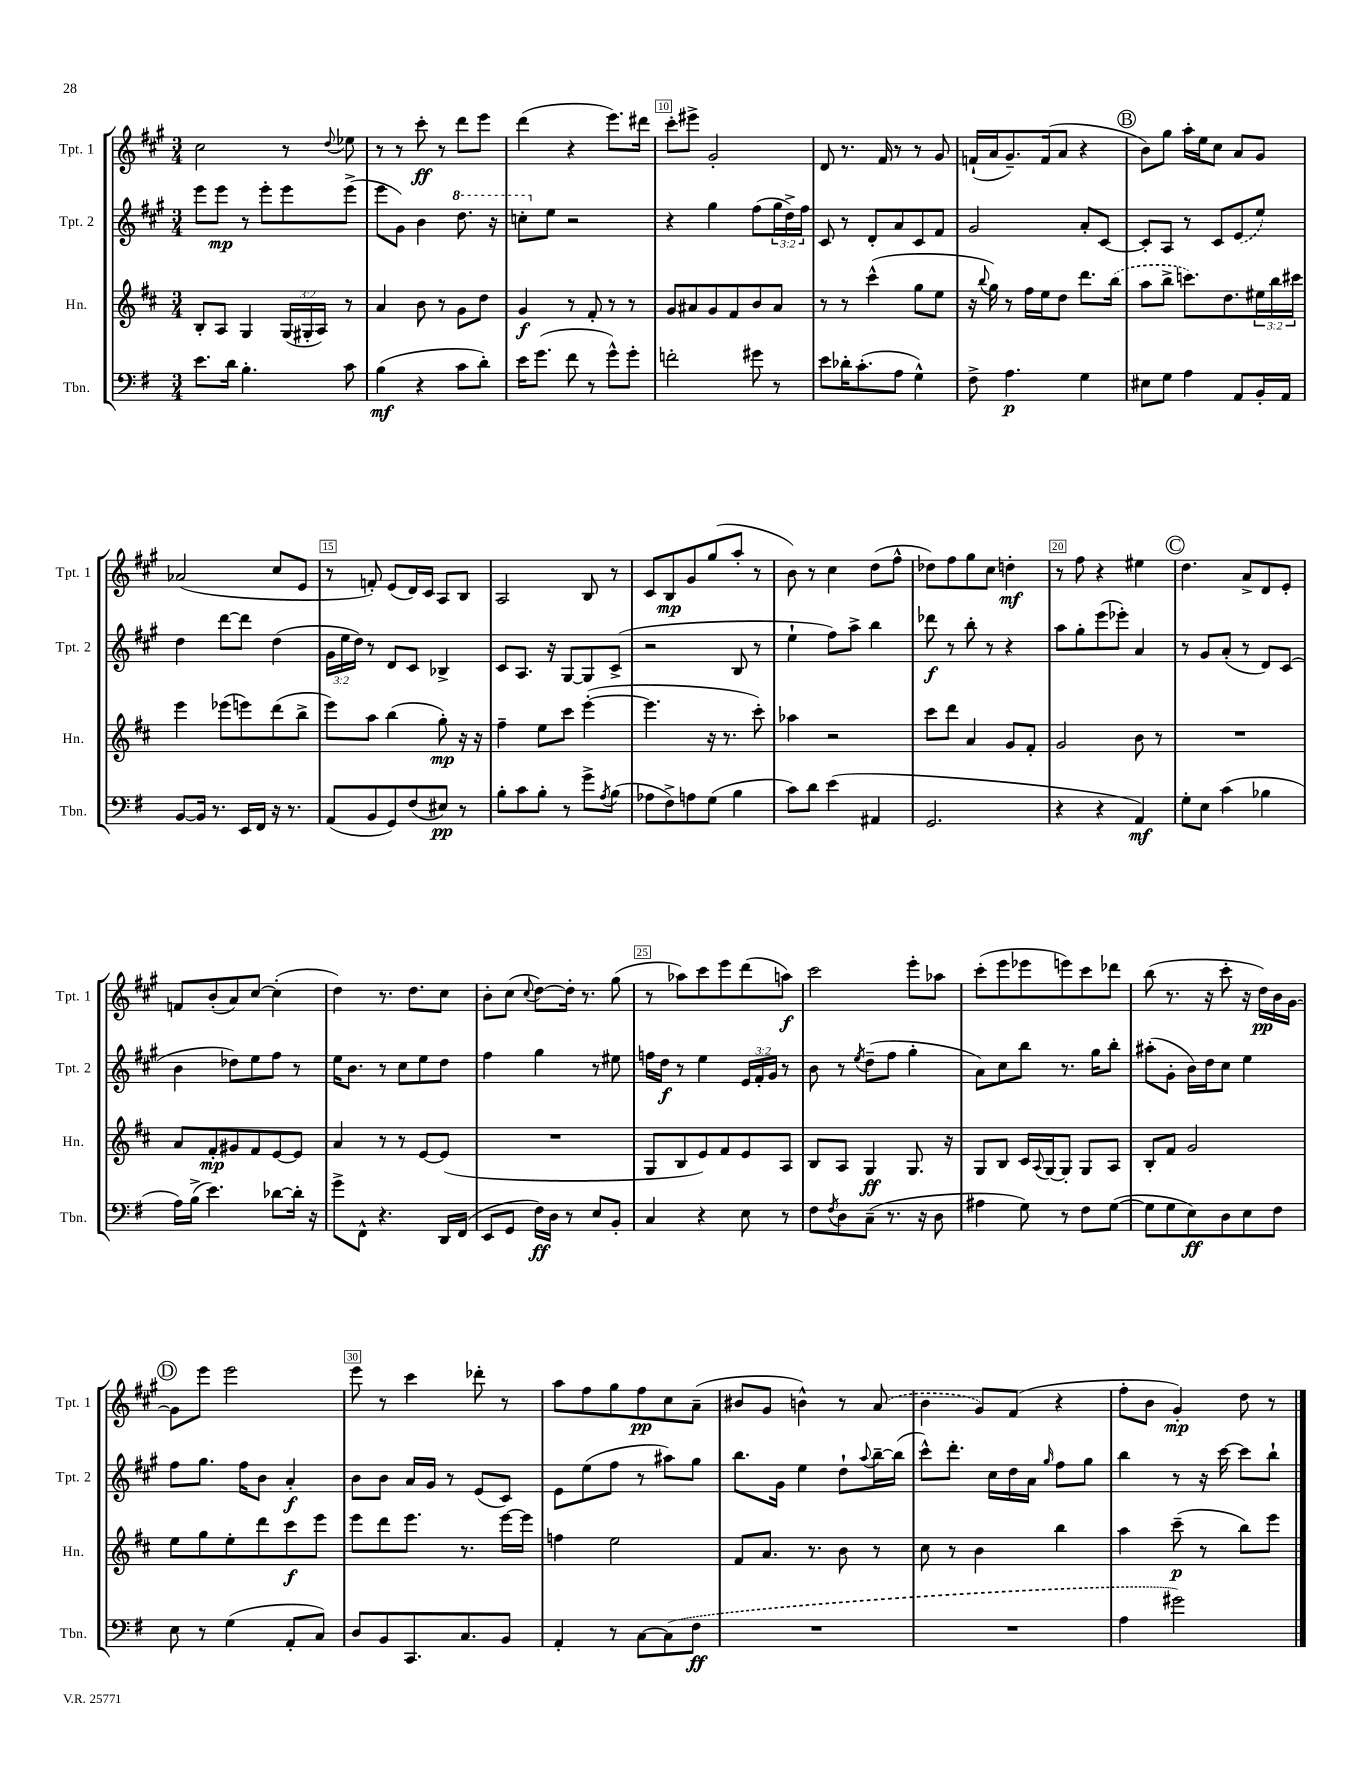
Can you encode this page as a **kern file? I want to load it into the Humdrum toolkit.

**kern	**kern	**kern	**kern
*staff4	*staff3	*staff2	*staff1
*clefF4	*clefG2	*clefG2	*clefG2
*k[f#]	*k[f#c#]	*k[f#c#g#]	*k[f#c#g#]
*M3/4	*M3/4	*M3/4	*M3/4
8.e	8B'	8eee	2cc#
.	8A	8eee	.
16d	.	.	.
4.B'	4G	8r	.
.	.	8eee'	.
.	(24G	8eee	8r
.	24G#'	.	.
.	24A)	.	.
.	.	.	8qqdd
8c	8r	(8eee^	8ee-
=	=	=	=
(4B	4a	8eee	8r
.	.	8g#)	8r
4r	8b	4b	8ccc#'
.	8r	.	8r
8c	8g	8.ddd	8ddd
8d')	8dd	.	8eee
.	.	16r	.
=	=	=	=
16e	4g	8ccc'	(4ddd
(8.g	.	.	.
.	.	8ee	.
8f#	8r	2r	4r
8r	8f#'	.	.
8g^^)	8r	.	8.eee)
8g'	8r	.	.
.	.	.	16ddd#
=	=	=	=
2f'	8g	4r	8ccc#'
.	8a#	.	8eee#^
.	8g	4gg#	2g#'
.	8f#	.	.
8g#	8b	(8ff#	.
8r	8a#	24gg#	.
.	.	24dd^)	.
.	.	24ff#	.
=	=	=	=
8e	8r	8c#	8d
16d-'	8r	8r	8.r
(8.c'	.	.	.
.	(4ccc#^^	8d'	.
.	.	.	16f#
8A	.	8a	8r
4G^^)	8gg	8c#	8r
.	8ee	8f#	8g#
=	=	=	=
8F#^	16r	2g#	(16f`
.	8qqbb	.	.
.	16gg)	.	16a
4.A	8r	.	8.g#~)
.	16ff#	.	.
.	16ee	.	(16f
.	8dd	.	8a
4G	8.ddd	8a'	4r
.	.	[8c#	.
.	(16bb	.	.
=	=	=	=
8E#	8aa	8c#']	8b)
8G	8bb^	8A	8gg#
4A	8.ccc)	8r	16aa'
.	.	.	16ee
.	.	8c#	8cc#
.	8.dd	.	.
8AA	.	(8e	8a
16BB'	24ee#	8ee)	8g#
.	24bb	.	.
16AA	.	.	.
.	24ccc#	.	.
=	=	=	=
[8BB	4eee	4dd	(2a-
16BB]	.	.	.
8.r	.	.	.
.	(8eee-	[8ddd	.
16EE	8eee)	8ddd]	.
16FF#	.	.	.
16r	(8ddd	(4dd	8cc#
8.r	.	.	.
.	8bb^	.	8e
=	=	=	=
(8AA	8eee)	24g#	8r
.	.	24ee	.
.	.	24dd)	.
8BB	8aa	8r	8f')
8GG)	(4bb	8d	(8e
(8F#	.	8c#	16d)
.	.	.	16c#
8E#)	8gg')	4B-^	8A
8r	16r	.	8B
.	16r	.	.
=	=	=	=
8B'	4ff#~	8c#	2A
8c	.	8.A	.
8B'	8ee	.	.
.	.	16r	.
8r	8ccc#	[8G#	.
8g^	([4eee'	8G#]	8B
8qA	.	.	.
(8B	.	(8c#^	8r
=	=	=	=
8A-	4.eee]	2r	8c#
8F#^)	.	.	8B
8A	.	.	8g#
(8G	16r	.	(8gg#
.	8.r	.	.
4B	.	8B	8aa'
.	8ccc#')	8r	8r
=	=	=	=
8c)	4aa-	4ee`	8b)
8d	.	.	8r
(4e	2r	8ff#)	4cc#
.	.	8aa^	.
4AA#	.	4bb	(8dd
.	.	.	8ff#^^
=	=	=	=
2.GG	8ccc#	8ddd-	8dd-)
.	8ddd	8r	8ff#
.	4a	8bb'	8gg#
.	.	8r	8cc#
.	8g	4r	4dd'
.	8f#'	.	.
=	=	=	=
4r	2g	8aa	8r
.	.	8gg#'	8ff#
4r	.	(8eee	4r
.	.	8eee-')	.
4AA)	8b	4a	4ee#
.	8r	.	.
=	=	=	=
8G'	2.r	8r	4.dd
8E	.	8g#	.
(4c	.	(8a'	.
.	.	8r	8a^
4B-	.	8d)	8d
.	.	(8c#	8e'
=	=	=	=
16A)	8a	4b	8f
(16B^	.	.	.
4.e)	8f#'	.	(8b'
.	8g#	8dd-)	8a)
.	8f#	8ee	[8cc#
[8d-	[8e	8ff#	(4cc#']
16d-']	8e]	8r	.
16r	.	.	.
=	=	=	=
8g^	4a	16ee	4dd)
.	.	8.b	.
8FF#^^	.	.	.
4.r	8r	8r	8.r
.	8r	8cc#	.
.	.	.	8.dd
.	[8e	8ee	.
16DD	(8e]	8dd	8cc#
(16FF#	.	.	.
=	=	=	=
8EE	2.r	4ff#	8b'
8GG	.	.	(8cc#
.	.	.	8qqcc#
16F#)	.	4gg#	[8dd)
16D	.	.	.
8r	.	.	16dd']
.	.	.	8.r
8E	.	8r	.
8BB'	.	8ee#	(8gg#
=	=	=	=
4C	8G	16ff	8r
.	.	16dd	.
.	8B	8r	8aa-)
4r	8e)	4ee	8ccc#
.	8f#	.	8eee
8E	8e	24e	(8ddd
.	.	24f#'	.
.	.	24g#	.
8r	8A	8r	8aa)
=	=	=	=
8F#	8B	8b	2ccc#
8qF#	.	.	.
8D	8A	8r	.
.	.	8qee	.
(8C~	4G	(8dd~	.
8.r	.	8ff#	.
.	8.G	4gg#'	8eee'
16r	.	.	.
8D	.	.	8aa-
.	16r	.	.
=	=	=	=
4A#	8G	8a)	(8ccc#'
.	8B	8cc#	8eee
8G)	16c#	8bb	8eee-
.	8qqA	.	.
.	[16G	.	.
8r	8G']	8.r	8eee)
8F#	8G	.	8ccc#
.	.	16gg#	.
([8G	8A	8bb'	8ddd-
=	=	=	=
8G]	8B'	(8aa#'	(8bb
8G	8f#	8g#'	8.r
8E)	2g	16b)	.
.	.	16dd	16r
8D	.	8cc#	8ccc#'
8E	.	4ee	16r
.	.	.	16dd)
8F#	.	.	16b
.	.	.	[16g#
=	=	=	=
8E	8ee	8ff#	8g#]
8r	8gg	8.gg#	8eee
(4G	8ee'	.	2eee
.	.	16ff#	.
.	8ddd	8b	.
8AA'	8ccc#	4a'	.
8C)	8eee	.	.
=	=	=	=
8D	8eee	8b	8eee
8BB	8ddd	8b	8r
8.CC	8.eee	16a	4ccc#
.	.	16g#	.
.	.	8r	.
8.C	8.r	.	.
.	.	(8e	8ddd-'
8BB	[16eee	8c#)	8r
.	16eee]	.	.
=	=	=	=
4AA'	4ff	8e	8aa
.	.	(8ee	8ff#
8r	2ee	8ff#	8gg#
[8C	.	8r	8ff#
(8C]	.	8aa#)	8cc#
8F#	.	8gg#	(8a~
=	=	=	=
2.r	8f#	8.bb	8b#
.	8.a	.	8g#
.	.	16g#	.
.	.	4ee	4b^^)
.	8.r	.	.
.	8b	8dd`	8r
.	.	8qqaa	.
.	8r	[16bb~	(8a
.	.	(16bb]	.
=	=	=	=
2.r	8cc#	8ccc#^^)	4b
.	8r	8.ddd'	.
.	4b	.	8g#)
.	.	16cc#	.
.	.	16dd	(8f#
.	.	16a	.
.	.	16qqgg#	.
.	4bb	8ff#	4r
.	.	8gg#	.
=	=	=	=
4A	4aa	4bb	8ff#'
.	.	.	8b
2g#)	(8ccc#~	8r	4g#')
.	8r	16r	.
.	.	[16ccc#	.
.	8bb)	8ccc#]	8dd
.	8eee	8bb`	8r
==	==	==	==
*-	*-	*-	*-
